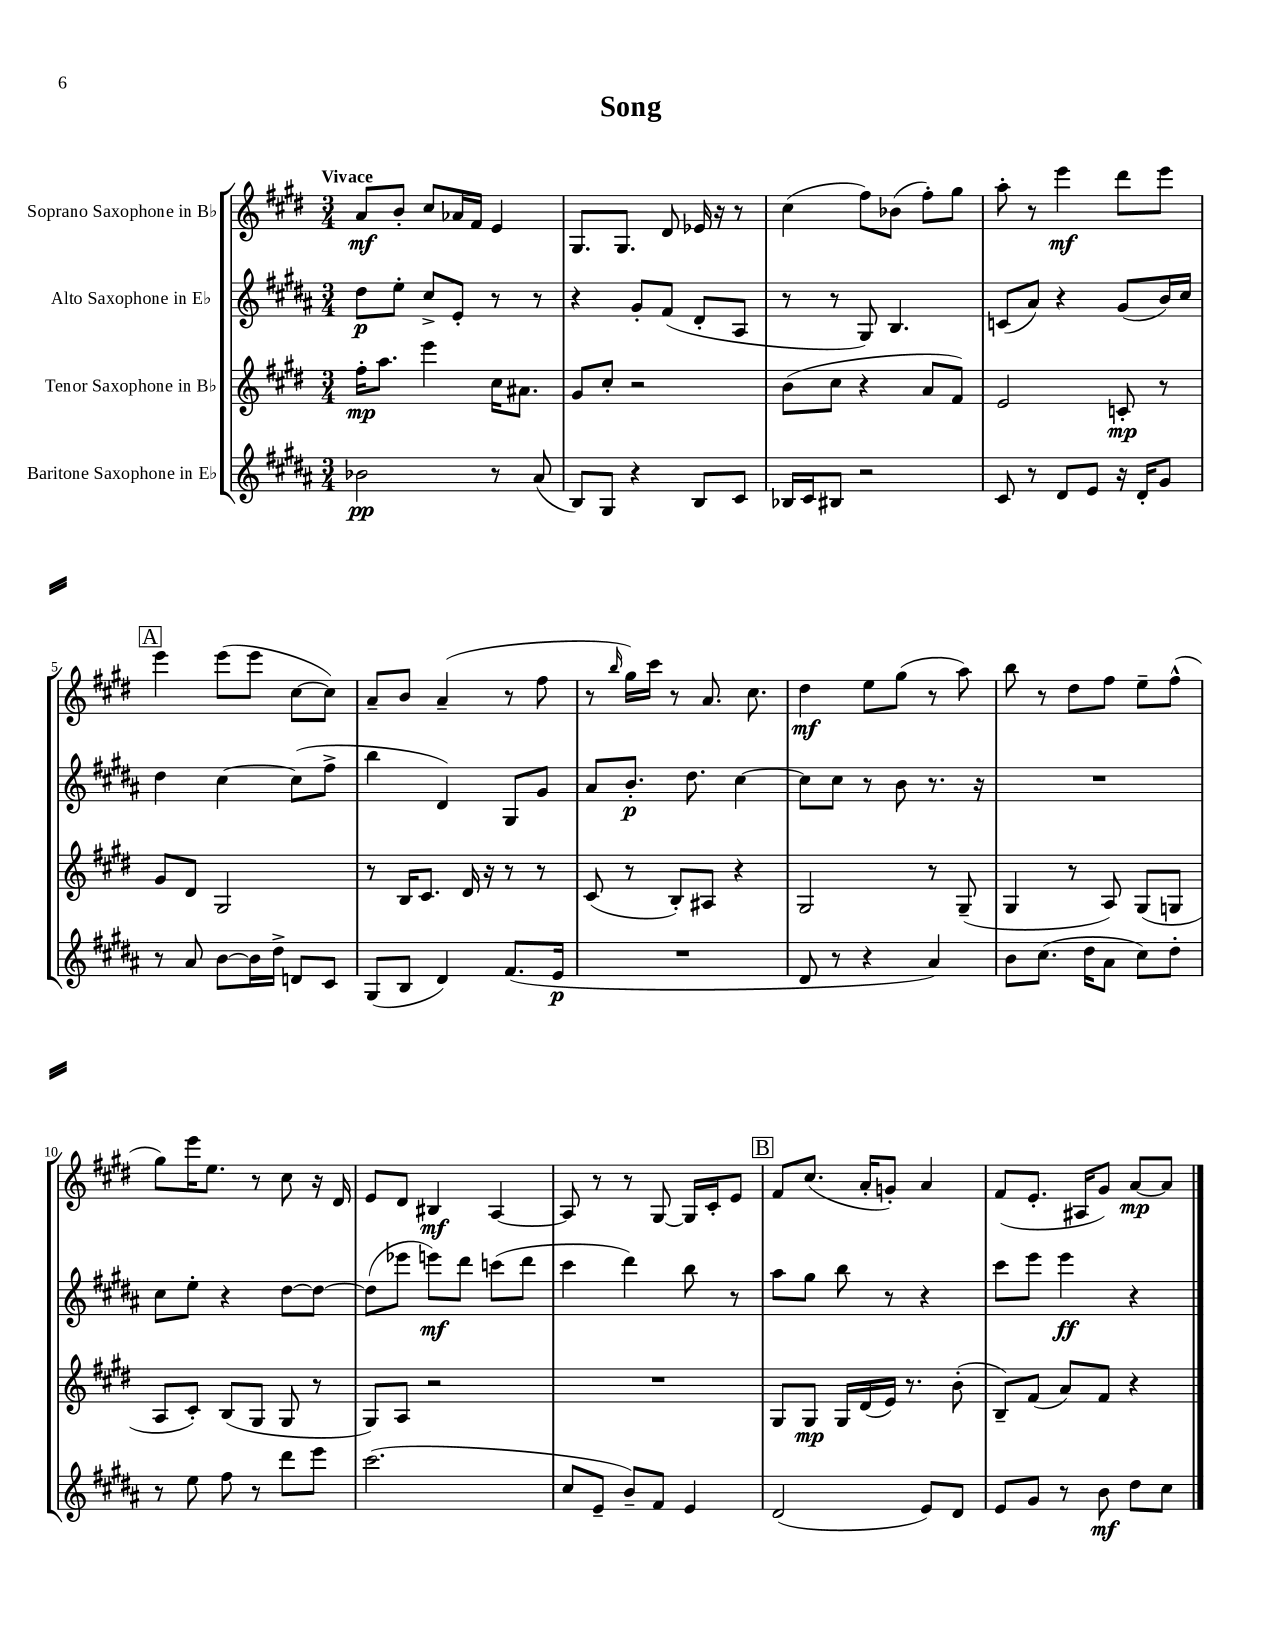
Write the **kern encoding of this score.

**kern	**kern	**kern	**kern
*staff4	*staff3	*staff2	*staff1
*clefG2	*clefG2	*clefG2	*clefG2
*k[f#c#g#d#a#]	*k[f#c#g#d#]	*k[f#c#g#d#a#]	*k[f#c#g#d#]
*M3/4	*M3/4	*M3/4	*M3/4
2b-	16ff#'	8dd#	8a
.	8.aa	.	.
.	.	8ee'	8b'
.	4eee	8cc#^	8cc#
.	.	8e'	16a-
.	.	.	16f#
8r	16cc#	8r	4e
.	8.a#	.	.
(8a#	.	8r	.
=	=	=	=
8B)	8g#	4r	8.G#
8G#	8cc#'	.	.
.	.	.	8.G#
4r	2r	8g#'	.
.	.	(8f#	8d#
8B	.	8d#'	16e-
.	.	.	16r
8c#	.	8A#	8r
=	=	=	=
16B-	(8b	8r	(4cc#
16c#	.	.	.
8B#	8cc#	8r	.
2r	4r	8G#)	8ff#)
.	.	4.B	(8b-
.	8a	.	8ff#')
.	8f#)	.	8gg#
=	=	=	=
8c#	2e	(8c	8aa'
8r	.	8a#)	8r
8d#	.	4r	4eee
8e	.	.	.
16r	8c'	(8g#	8ddd#
16d#'	.	.	.
8g#	8r	16b)	8eee
.	.	16cc#	.
=	=	=	=
8r	8g#	4dd#	4eee
8a#	8d#	.	.
[8b	2G#	[4cc#	(8eee
16b]	.	.	8eee
16dd#^	.	.	.
8d	.	(8cc#]	[8cc#
8c#	.	8ff#^	8cc#])
=	=	=	=
(8G#	8r	4bb	8a~
8B	16B	.	8b
.	8.c#	.	.
4d#)	.	4d#)	(4a~
.	16d#	.	.
.	16r	.	.
(8.f#	8r	8G#	8r
.	8r	8g#	8ff#
16e	.	.	.
=	=	=	=
2.r	(8c#	8a#	8r
.	.	.	16qqbb
.	8r	8.b'	16gg#)
.	.	.	16ccc#
.	8B')	.	8r
.	.	8.dd#	.
.	8A#	.	8.a
.	4r	[4cc#	.
.	.	.	8.cc#
=	=	=	=
8d#	2G#	8cc#]	4dd#
8r	.	8cc#	.
4r	.	8r	8ee
.	.	8b	(8gg#
4a#)	8r	8.r	8r
.	(8G#~	.	8aa)
.	.	16r	.
=	=	=	=
8b	4G#	2.r	8bb
(8.cc#	.	.	8r
.	8r	.	8dd#
16dd#	.	.	.
8a#	8A)	.	8ff#
8cc#)	(8G#	.	8ee~
8dd#'	8G	.	(8ff#^^
=	=	=	=
8r	8A	8cc#	8gg#)
8ee	8c#')	8ee'	16eee
.	.	.	8.ee
8ff#	(8B	4r	.
8r	8G#	.	8r
8ddd#	8G#	[8dd#	8cc#
8eee	8r	8dd#_	16r
.	.	.	16d#
=	=	=	=
(2.ccc#	8G#)	(8dd#]	8e
.	8A	8eee-	8d#
.	2r	8eee)	4B#
.	.	8ddd#	.
.	.	(8ccc	[4A
.	.	8ddd#	.
=	=	=	=
8cc#	2.r	4ccc#	8A]
8e~	.	.	8r
8b~)	.	4ddd#)	8r
8f#	.	.	[8G#
4e	.	8bb	16G#]
.	.	.	16c#'
.	.	8r	8e
=	=	=	=
(2d#	8G#	8aa#	8f#
.	8G#	8gg#	(8.cc#
.	16G#	8bb	.
.	(16d#	.	16a'
.	16e)	8r	8g')
.	8.r	.	.
8e)	.	4r	4a
8d#	(8b'	.	.
=	=	=	=
8e	8B~)	8ccc#	(8f#
8g#	(8f#	8eee	8.e'
8r	8a)	4eee	.
.	.	.	16A#
8b	8f#	.	8g#)
8dd#	4r	4r	[8a
8cc#	.	.	8a]
==	==	==	==
*-	*-	*-	*-
